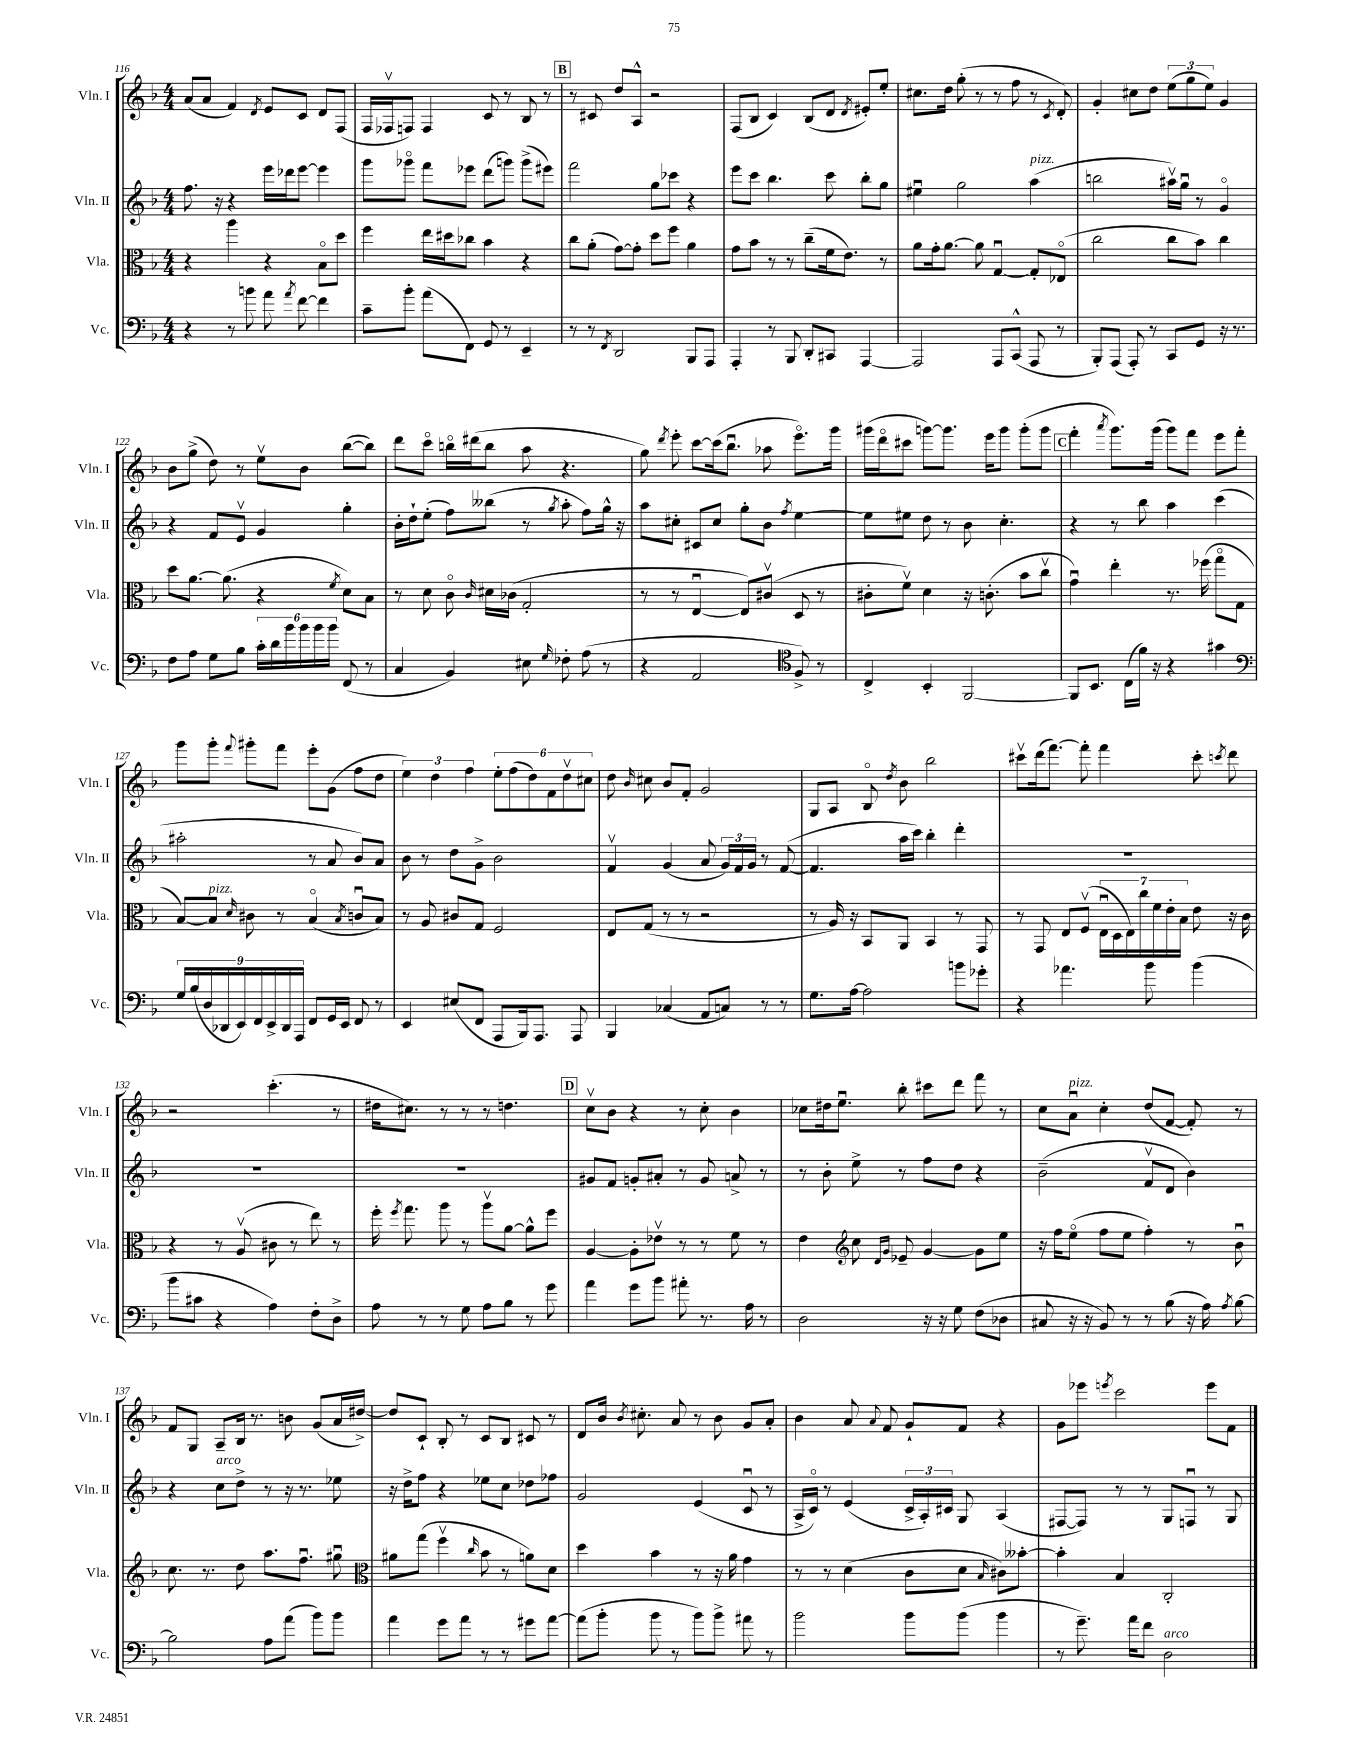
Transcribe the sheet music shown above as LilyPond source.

<<
\new StaffGroup <<
\new Staff = "s0" \with { instrumentName = "Vln. I" shortInstrumentName = "Vln. I" } {
    \clef treble \key f \major \numericTimeSignature \time 4/4
    \autoBeamOff a'8[( a'8] f'4) \acciaccatura { d'8 } e'8[ c'8] d'8[ f8]( |
    f16[ fes16\upbow f8]) f4 c'8 r8 bes8 r8 |
    \mark \markup { \box "B" } r8 cis'8 d''8[ a8]-^ r2 |
    f8[( bes8] c'4) bes8[( d'8] \acciaccatura { d'8 } eis'8[-.) e''8]-. |
    cis''8.[ d''16] g''8-.( r8 r8 f''8 r8 \acciaccatura { c'8 } d'8-.) |
    g'4-. cis''8[ d''8] \tuplet 3/2 { e''8[( g''8 e''8]) } g'4 |
    bes'8[ g''8]->( d''8) r8 e''8[\upbow bes'8] bes''8[~( bes''8]) |
    d'''8[ c'''8]\flageolet b''16[\flageolet dis'''16( b''8] a''8 r4. |
    g''8) \acciaccatura { d'''8 } e'''8-. c'''8[~ c'''16( bes''8.]\downbow aes''8 e'''8.[\flageolet) g'''16] |
    gis'''16[( d'''16\flageolet cis'''8] g'''8[~) g'''8.] e'''16[ g'''8] g'''8[-.( g'''8] |
    \mark \markup { \box "C" } f'''4-. \acciaccatura { a'''8 } g'''8.[) g'''16]( g'''8[) f'''8] e'''8[ f'''8]-. |
    g'''8[ g'''8]-. \appoggiatura { f'''8 } gis'''8[-. f'''8] e'''8[-. g'8]( f''8[ d''8] |
    \tuplet 3/2 { e''4) d''4 f''4 } \tuplet 6/4 { e''8[-. f''8( d''8) f'8 d''8\upbow cis''8] } |
    d''8 \grace { bes'16 } cis''8 bes'8[ f'8]-. g'2 |
    g8[ a8] bes8\flageolet \acciaccatura { d''8 } bes'8 bes''2 |
    cis'''8[\upbow d'''16( f'''8.]~) f'''8-. f'''4 cis'''8-. \acciaccatura { c'''8 } d'''8 |
    r2 c'''4.-.( r8 |
    dis''16[ cis''8.]) r8 r8 r8 d''4. |
    \mark \markup { \box "D" } c''8[\upbow bes'8] r4 r8 c''8-. bes'4 |
    ces''8[ dis''16 e''8.]\downbow bes''8-. cis'''8[ d'''8] f'''8 r8 |
    c''8[ a'8]\downbow^\markup { \italic "pizz." } c''4-. d''8[( f'8]~ f'8-.) r8 |
    f'8[ g8] a8[-- bes16] r8. b'8 g'8[( a'16 dis''16]~->) |
    dis''8[ c'8]-! bes8-. r8 c'8[ bes8] cis'8 r8 |
    d'8[ bes'16] \acciaccatura { bes'8 } cis''8.-. a'8 r8 bes'8 g'8[ a'8]-. |
    bes'4 a'8 \appoggiatura { a'8 } f'8 g'8[-! f'8] r4 |
    g'8[ ees'''8] \acciaccatura { e'''8 } c'''2 e'''8[ f'8] \bar "|." |
}
\new Staff = "s1" \with { instrumentName = "Vln. II" shortInstrumentName = "Vln. II" } {
    \clef treble \key f \major \numericTimeSignature \time 4/4
    \autoBeamOff f''8. r16 r4 e'''16[ des'''16 e'''8]~ e'''4 |
    g'''8[ ges'''8]\flageolet f'''8[ ees'''8] d'''8[( g'''8]) g'''8[->( eis'''8]) |
    \mark \markup { \box "B" } f'''2 g''8[ ces'''8] r4 |
    e'''8[ c'''8] bes''4. c'''8 bes''8[-. g''8] |
    eis''4\downbow g''2 a''4^\markup { \italic "pizz." }( |
    b''2 ais''16[\upbow) g''16]\downbow r8 g'4\flageolet |
    r4 f'8[ e'8]\upbow g'4 g''4-. |
    bes'16[-. d''16-! e''8]-.( f''8[) beses''8]( r8 \acciaccatura { g''8 } a''8-. f''8[) g''16]-^ r16 |
    a''8[ cis''8]-. cis'8[ cis''8] g''8[-. bes'8] \acciaccatura { f''8 } e''4~ |
    e''8[ eis''8] d''8 r8 bes'8 c''4.-. |
    \mark \markup { \box "C" } r4 r8 bes''8 a''4 c'''4( |
    ais''2-. r8 a'8 bes'8[) a'8] |
    bes'8 r8 d''8[ g'8]-> bes'2 |
    f'4\upbow g'4( a'8 \tuplet 3/2 { g'16[) f'16 g'16] } r8 f'8~( |
    f'4. a''16[ c'''16]) bes''4-. d'''4-. |
    R1 |
    R1 |
    R1 |
    \mark \markup { \box "D" } gis'8[ f'8] g'8[-. ais'8]-. r8 g'8 a'8-> r8 |
    r8 bes'8-. e''8-> r8 f''8[ d''8] r4 |
    bes'2--( f'8[\upbow d'8] bes'4) |
    r4 c''8[^\markup { \italic "arco" } d''8]-> r8 r16 r8. ees''8 |
    r16 d''16[-> f''8] r4 ees''8[ c''8] des''8[ fes''8] |
    g'2 e'4( c'8\downbow r8 |
    a16[-> c'16]\flageolet) r8 e'4( \tuplet 3/2 { c'16[-> a16-.) cis'16] } g8 a4( |
    fis8[~ fis8]) r8 r8 g8[ f8]\downbow r8 g8 \bar "|." |
}
\new Staff = "s2" \with { instrumentName = "Vla." shortInstrumentName = "Vla." } {
    \clef alto \key f \major \numericTimeSignature \time 4/4
    \autoBeamOff r4 a''4 r4 bes8[\flageolet d''8] |
    f''4 e''16[ dis''16 ces''8] bes'4 r4 |
    \mark \markup { \box "B" } c''8[ a'8]-.( g'8[~) g'8]-. d''8[ f''8] a'4 |
    g'8[ bes'8] r8 r8 c''8[--( f'16 e'8.]) r8 |
    a'8[ g'16-. a'8.]~ a'8 g4~\downbow g8[-. ees8]\flageolet( |
    c''2 c''8[ bes'8]) c''4 |
    d''8[ a'8.]~ a'8.( r4 \acciaccatura { f'8 } d'8[) bes8] |
    r8 d'8 c'8\flageolet \grace { c'16 } dis'16[ ces'16]( g2-. |
    r8 r8 e4~\downbow e8[) cis'8]\upbow( d8 r8 |
    cis'8[-. f'8]\upbow) d'4 r16 c'8.-.( bes'8[ c''8]\upbow |
    \mark \markup { \box "C" } g'4\downbow) e''4-. r8. fes''16( g''8[\flageolet g8] |
    bes8[~) bes8]^\markup { \italic "pizz." } \grace { d'16 } cis'8 r8 bes4\flageolet( \acciaccatura { bes8 } c'8[\downbow bes8]) |
    r8 a8 cis'8[ g8] f2 |
    e8[ g8]( r8 r8 r2 |
    r8 a16) r16 bes,8[ a,8] bes,4 r8 g,8 |
    r8 g,8 e8[ f8]\upbow( \tuplet 7/4 { e16[\downbow d16 e16) c''16 f'16 e'16-. bes16] } e'8 r16 c'16 |
    r4 r8 a8\upbow( cis'8 r8 e''8) r8 |
    f''16-. \acciaccatura { f''8 } g''8. a''8 r8 a''8[\upbow a'8]~ a'8[-^ f''8] |
    \mark \markup { \box "D" } a4~ a8[-. ees'8]\upbow r8 r8 f'8 r8 |
    e'4 \clef treble c''8 \grace { d'16[ g'16] } ees'8-- g'4~ g'8[ e''8] |
    r16 f''16[ e''8]\flageolet( f''8[ e''8] f''4-.) r8 bes'8\downbow |
    c''8. r8. d''8 a''8.[ f''8.]\downbow gis''8\downbow |
    \clef alto ais'8[ g''8]( f''4\upbow \grace { c''16 } bes'8 r8 a'8[) d'8] |
    d''4 bes'4 r8 r16 a'16 g'4 |
    r8 r8 d'4( c'8[ d'8] \grace { bes16 } cis'8[) beses'8]~-. |
    beses'4-. bes4 c2-. \bar "|." |
}
\new Staff = "s3" \with { instrumentName = "Vc." shortInstrumentName = "Vc." } {
    \clef bass \key f \major \numericTimeSignature \time 4/4
    \autoBeamOff r4 r8 b'8 a'8 \acciaccatura { a'8 } f'8~ f'4 |
    c'8[-- bes'8]-. a'8[( f,8]) g,8 r8 e,4-- |
    \mark \markup { \box "B" } r8 r8 \acciaccatura { f,8 } d,2 bes,,8[ a,,8] |
    a,,4-. r8 bes,,8 d,8[-. cis,8] a,,4~ |
    a,,2 a,,8[ c,8]-^( a,,8 r8 |
    bes,,8[-.) a,,8]( a,,8-.) r8 c,8[ g,8] r16 r8. |
    f8[ a8] g8[ bes8] \tuplet 6/4 { c'16[-. d'16 bes'16 bes'16 bes'16 bes'16] } f,8( r8 |
    c4 bes,4) eis8 \grace { g16 } fes8-. a8( r8 |
    r4 a,2 \clef tenor f8->) r8 |
    c4-> bes,4-. f,2~ |
    \mark \markup { \box "C" } f,8[ bes,8.] c16[( f'16]) r16 r4 gis'4 |
    \clef bass \tuplet 9/8 { g16[ bes16( d16 des,16 e,16) f,16 e,16-> des,16 a,,16] } f,8[ g,16 e,16] f,8 r8 |
    e,4 eis8[( f,8] a,,8[ bes,,16) a,,8.] a,,8 |
    bes,,4 ces4( a,8[ c8]) r8 r8 |
    g8.[ a16]~ a2 b'8[ ges'8]-. |
    r4 aes'4. bes'8 bes'4( |
    bes'8[ cis'8] r4 a4) f8[-. d8]-> |
    a8 r8 r8 g8 a8[ bes8] r8 g'8 |
    \mark \markup { \box "D" } a'4 g'8[ bes'8] ais'8-. r8. a16 r8 |
    d2 r16 r16 g8 f8[( des8] |
    cis8 r16 r16 bes,8) r8 r8 bes8( r16 a16) \acciaccatura { a8 } bes8~ |
    bes2 a8[ a'8]( bes'8[) bes'8] |
    a'4 g'8[ a'8] r8 r8 gis'8[ a'8]~ |
    a'8[( bes'8]-. bes'8 r8 bes'8[) bes'8]-> ais'8 r8 |
    bes'2 bes'8[ bes'8]( bes'4 |
    r8 g'8.--) a'16[ f'8] d2^\markup { \italic "arco" } \bar "|." |
}
>>
>>
\layout { \context { \Score currentBarNumber = #116 } }
